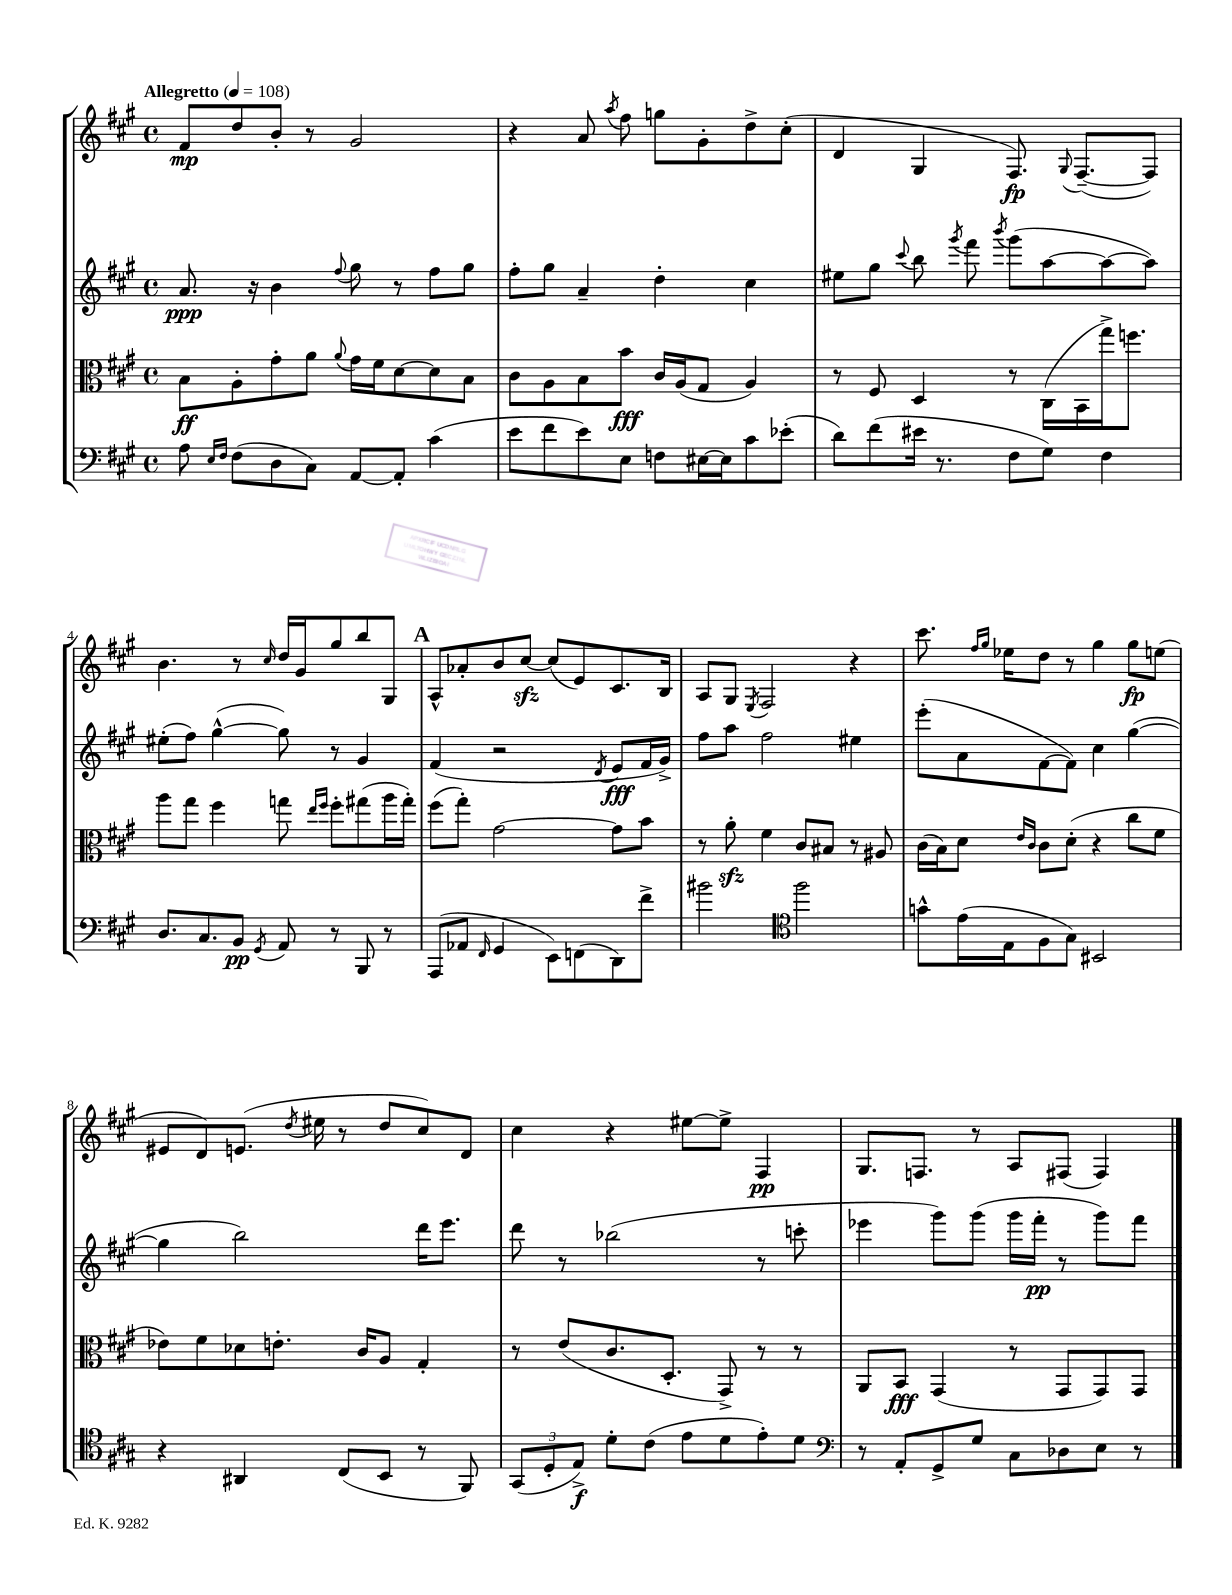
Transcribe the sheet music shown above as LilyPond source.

<<
\new StaffGroup <<
\new Staff = "s0" {
    \clef treble \key a \major \defaultTimeSignature \time 4/4 \tempo "Allegretto" 4 = 108
    \autoBeamOff fis'8[\mp d''8 b'8]-. r8 gis'2 |
    r4 a'8 \acciaccatura { a''8 } fis''8 g''8[ gis'8-. d''8-> cis''8]-.( |
    d'4 gis4 fis8.\fp) \appoggiatura { gis8 } fis8.[~--( fis8]) |
    b'4. r8 \grace { cis''16 } d''16[ gis'16 gis''8 b''8 gis8] |
    \mark \markup { \bold "A" } a8[-^ aes'8-. b'8 cis''8]~\sfz cis''8[( e'8) cis'8. b16] |
    a8[ gis8] \acciaccatura { e8 } fis2 r4 |
    cis'''8. \grace { fis''16[ gis''16] } ees''16[ d''8] r8 gis''4 gis''8[\fp e''8]( |
    eis'8[ d'8) e'8.]( \acciaccatura { d''8 } eis''16 r8 d''8[ cis''8) d'8] |
    cis''4 r4 eis''8[~ eis''8]-> fis4\pp |
    gis8.[ f8.] r8 a8[ fis8]( fis4) \bar "|." |
}
\new Staff = "s1" {
    \clef treble \key a \major \defaultTimeSignature \time 4/4
    \autoBeamOff a'8.\ppp r16 b'4 \appoggiatura { fis''8 } gis''8 r8 fis''8[ gis''8] |
    fis''8[-. gis''8] a'4-- d''4-. cis''4 |
    eis''8[ gis''8] \appoggiatura { cis'''8 } b''8 \acciaccatura { gis'''8 } fis'''8 \acciaccatura { b'''8 } gis'''8[( a''8~ a''8~ a''8]) |
    eis''8[-.( fis''8]) gis''4~-^( gis''8) r8 gis'4 |
    \mark \markup { \bold "A" } fis'4( r2 \acciaccatura { d'8 } e'8[\fff fis'16 gis'16]->) |
    fis''8[ a''8] fis''2 eis''4 |
    e'''8[-.( a'8 fis'8~ fis'8]) cis''4 gis''4~( |
    gis''4 b''2) d'''16[ e'''8.] |
    d'''8 r8 bes''2( r8 c'''8-. |
    ees'''4 gis'''8[) gis'''8]( gis'''16[ fis'''16]-.\pp r8 gis'''8[) fis'''8] \bar "|." |
}
\new Staff = "s2" {
    \clef alto \key a \major \defaultTimeSignature \time 4/4
    \autoBeamOff b8[\ff a8-. gis'8-. a'8] \appoggiatura { a'8 } gis'16[ fis'16 d'8~ d'8 b8] |
    cis'8[ a8 b8 b'8]\fff cis'16[ a16( gis8] a4) |
    r8 fis8 d4 r8 cis16[( b,16 gis''16->) f''8.] |
    a''8[ gis''8] fis''4 g''8 \grace { e''16[ fis''16] } fis''8[-. gis''8( a''16 gis''16]-.) |
    \mark \markup { \bold "A" } fis''8[( gis''8]-.) gis'2~ gis'8[ b'8] |
    r8 a'8-.\sfz fis'4 cis'8[ bis8] r8 ais8 |
    cis'16[( b16) d'8] \grace { e'16[ cis'16] } cis'8[ d'8]-.( r4 cis''8[ fis'8] |
    ees'8[) fis'8 des'8 e'8.]-. cis'16[ a8] gis4-. |
    r8 e'8[( cis'8. d8.]-. gis,8->) r8 r8 |
    a,8[ b,8]\fff gis,4( r8 gis,8[ gis,8) gis,8] \bar "|." |
}
\new Staff = "s3" {
    \clef bass \key a \major \defaultTimeSignature \time 4/4
    \autoBeamOff a8 \grace { e16[ fis16] } fis8[( d8 cis8]) a,8[~ a,8]-. cis'4( |
    e'8[ fis'8 e'8) e8] f8[ eis16~ eis16 cis'8 ees'8]-.( |
    d'8[) fis'8( eis'16] r8. fis8[ gis8]) fis4 |
    d8.[ cis8. b,8]\pp \acciaccatura { gis,8 } a,8 r8 b,,8 r8 |
    \mark \markup { \bold "A" } a,,8[( aes,8] \grace { fis,16 } gis,4 e,8[) f,8( d,8) fis'8]-> |
    bis'2 \clef tenor fis''2 |
    g'8[-^ e'16( e16 fis8 gis8]) bis,2 |
    r4 ais,4 cis8[( b,8] r8 fis,8) |
    \tuplet 3/2 { gis,8[( d8-. e8]->\f) } d'8[-. cis'8]( e'8[ d'8 e'8-.) d'8] |
    \clef bass r8 a,8[-. gis,8-> gis8] cis8[ des8 e8] r8 \bar "|." |
}
>>
>>
